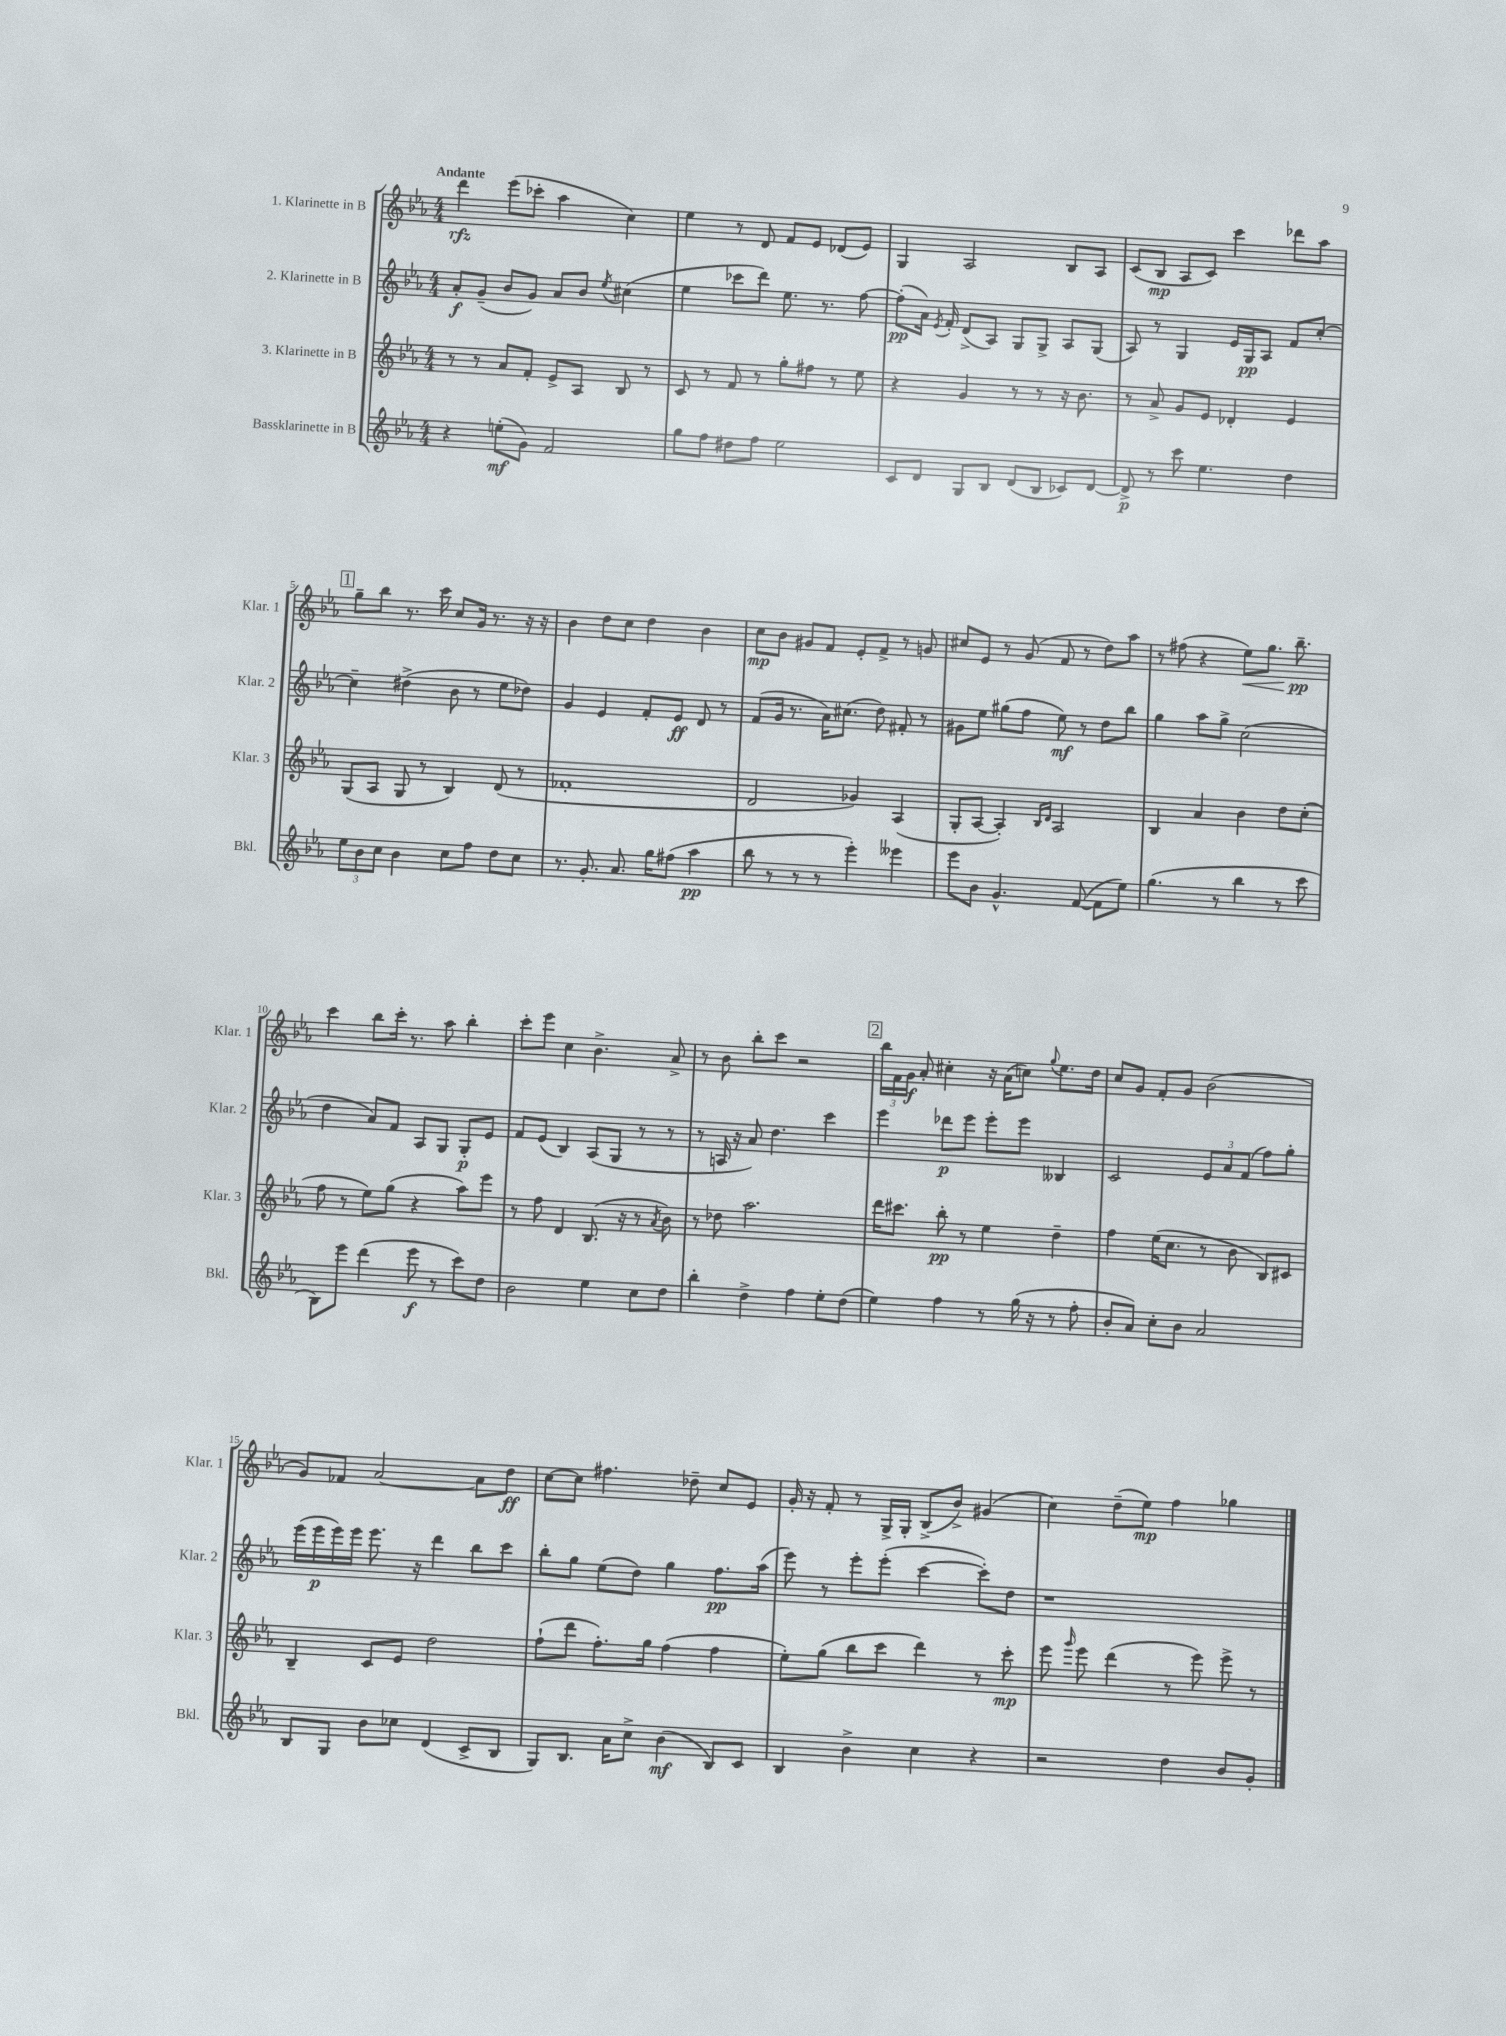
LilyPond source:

<<
\new StaffGroup <<
\new Staff = "s0" \with { instrumentName = "1. Klarinette in B" shortInstrumentName = "Klar. 1" } {
    \clef treble \key ees \major \numericTimeSignature \time 4/4 \tempo "Andante"
    \autoBeamOff d'''4\rfz ees'''8[( ces'''8]-. aes''4 c''4) |
    ees''4 r8 d'8 f'8[ ees'8] des'8[( ees'8]) |
    g4 aes2 bes8[ aes8] |
    c'8[( bes8]\mp aes8[ c'8]) c'''4 des'''8[ aes''8] |
    \mark \markup { \box "1" } g''8[-- bes''8] r8. c'''16 c''8[ g'16] r8. r16 r16 |
    bes'4 d''8[ c''8] d''4 bes'4 |
    c''8[\mp bes'8] gis'8[ f'8] ees'8[-. f'8]-> r8 g'8 |
    cis''8[ ees'8] r8 g'8( f'8 r8 d''8[) aes''8] |
    r8 fis''8( r4 ees''8[\<) g''8.] bes''8.--\pp\! |
    c'''4 bes''8[ c'''16]-. r8. aes''8 bes''4-. |
    c'''8[-. ees'''8] c''4 bes'4.-> aes'8-> |
    r8 bes'8 bes''8[-. c'''8] r2 |
    \mark \markup { \box "2" } \tuplet 3/2 { bes''16[ f'16 g'16]\f } aes'8-. cis''4-. r16 aes'16[( c''8]) \appoggiatura { g''8 } ees''8.[ d''16] |
    c''8[ g'8] f'8[-. g'8] bes'2( |
    g'8[) fes'8] aes'2~ aes'8[ d''8]\ff |
    c''8[~ c''8] fis''4. des''8-- c''8[ ees'8] |
    g'16-. r16 f'8-. r8 g16[-> g16]-. bes8[->( bes'8]->) gis'4( |
    c''4) d''8[--( ees''8]\mp) f''4 ges''4 \bar "|." |
}
\new Staff = "s1" \with { instrumentName = "2. Klarinette in B" shortInstrumentName = "Klar. 2" } {
    \clef treble \key ees \major \numericTimeSignature \time 4/4
    \autoBeamOff aes'8[-.\f g'8]--( bes'8[ g'8]) aes'8[ bes'8] \acciaccatura { ees''8 } cis''4( |
    ees''4 ces'''8[ d'''8]) ees''8. r8. f''8~ |
    f''8[-.\pp( aes'16]) \acciaccatura { ees'8 } f'16-. d'8[->( aes8]) g8[ g8]-> aes8[ g8]( |
    aes8) r8 g4 ees'16[ g16\pp aes8] f'8[ c''8]~-. |
    \mark \markup { \box "1" } c''4-- dis''4->( bes'8 r8 ees''8[ des''8]) |
    g'4 ees'4 f'8[-. ees'8]\ff d'8 r8 |
    f'8[( g'16] r8. aes'16[) cis''8.]( d''8) fis'8-. r8 |
    gis'8[ ees''8] gis''8[( f''8] ees''8\mf) r8 d''8[ bes''8] |
    g''4 aes''8[ g''8]-> c''2( |
    d''4 aes'8[) f'8] aes8[ g8] g8[-.\p ees'8] |
    f'8[ ees'8]( bes4) aes8[( g8] r8 r8 |
    r8 a16 r16 aes'8) d''4. c'''4 |
    \mark \markup { \box "2" } ees'''4 des'''8[\p ees'''8] ees'''8[-. ees'''8] beses4 |
    c'2 \tuplet 3/2 { ees'8[ aes'8 f'8]( } f''8[) g''8]-. |
    ees'''16[( ees'''16\p ees'''16) ees'''16] ees'''8. r16 d'''4 bes''8[ c'''8] |
    bes''8[-. g''8] ees''8[( d''8]) g''4 f''8.[\pp aes''16]( |
    ees'''8) r8 ees'''8[-. ees'''8]-.( c'''4~ c'''8[-.) d''8] |
    r1 \bar "|." |
}
\new Staff = "s2" \with { instrumentName = "3. Klarinette in B" shortInstrumentName = "Klar. 3" } {
    \clef treble \key ees \major \numericTimeSignature \time 4/4
    \autoBeamOff r8 r8 aes'8[ f'8]-. ees'8[-> aes8] bes8 r8 |
    c'8 r8 f'8 r8 g''8[-. fis''8] r8 ees''8 |
    r4 g'4 r8 r8 r16 bes'8. |
    r8 aes'8-> g'8[ ees'8] des'4-. ees'4 |
    \mark \markup { \box "1" } g8[( aes8] g8 r8 bes4) d'8( r8 |
    fes'1-. |
    d'2 ges'4) aes4( |
    g8[-. aes8]~ aes4-.) \grace { bes16[ d'16] } aes2 |
    bes4 aes'4 bes'4 d''8[ c''8]-.( |
    f''8 r8 ees''8[) g''8]( r4 aes''8[) ees'''8] |
    r8 f''8 d'4 bes8.( r16 r8 \acciaccatura { aes'8 } bes'8) |
    r8 des''8 aes''2. |
    \mark \markup { \box "2" } d'''16[ cis'''8.] bes''8-.\pp r8 ees''4 d''4-- |
    f''4 ees''16[( c''8.] r8 bes'8 bes8[) cis'8] |
    bes4-- c'8[ ees'8] d''2 |
    f''8[-!( d'''8] f''8.[-.) g''16] f''4( f''4 |
    ees''8[-.) g''8]( bes''8[ c'''8] d'''4) r8 c'''8-.\mp |
    ees'''8 \grace { g'''16 } ees'''8 d'''4( r8 ees'''8) ees'''8-> r8 \bar "|." |
}
\new Staff = "s3" \with { instrumentName = "Bassklarinette in B" shortInstrumentName = "Bkl." } {
    \clef treble \key ees \major \numericTimeSignature \time 4/4
    \autoBeamOff r4 e''8[-.\mf( g'8]) f'2 |
    g''8[ f''8] dis''8[ f''8] ees''2 |
    c'8[ d'8] g8[ bes8] d'8[( bes8] ces'8[) d'8]~ |
    d'8->\p r8 c'''8 ees''4. d''4 |
    \mark \markup { \box "1" } \tuplet 3/2 { ees''8[ bes'8 c''8] } bes'4 c''8[ f''8] d''8[ c''8] |
    r8. g'8.-. aes'8. g''16[ fis''8]( aes''4\pp |
    bes''8 r8 r8 r8 ees'''4-.) eeses'''4 |
    ees'''8[ bes'8] g'4.-^ f'8~( f'8[ ees''8]) |
    g''4.( r8 bes''4 r8 c'''8 |
    bes8[) ees'''8] d'''4( ees'''8\f r8 c'''8[) d''8] |
    bes'2 ees''4 c''8[ d''8] |
    bes''4-. d''4-> f''4 ees''8[-. d''8]( |
    \mark \markup { \box "2" } ees''4) f''4 r8 g''16( r16 r8 f''8-. |
    bes'8[-. aes'8]) c''8[-. bes'8] aes'2 |
    bes8[ g8] bes'8[ ces''8] d'4( c'8[-> bes8] |
    g8[) bes8.] aes'16[ c''8]-> bes'4\mf( bes8[) c'8] |
    bes4 bes'4-> c''4 r4 |
    r2 d''4 bes'8[ g'8]-. \bar "|." |
}
>>
>>
